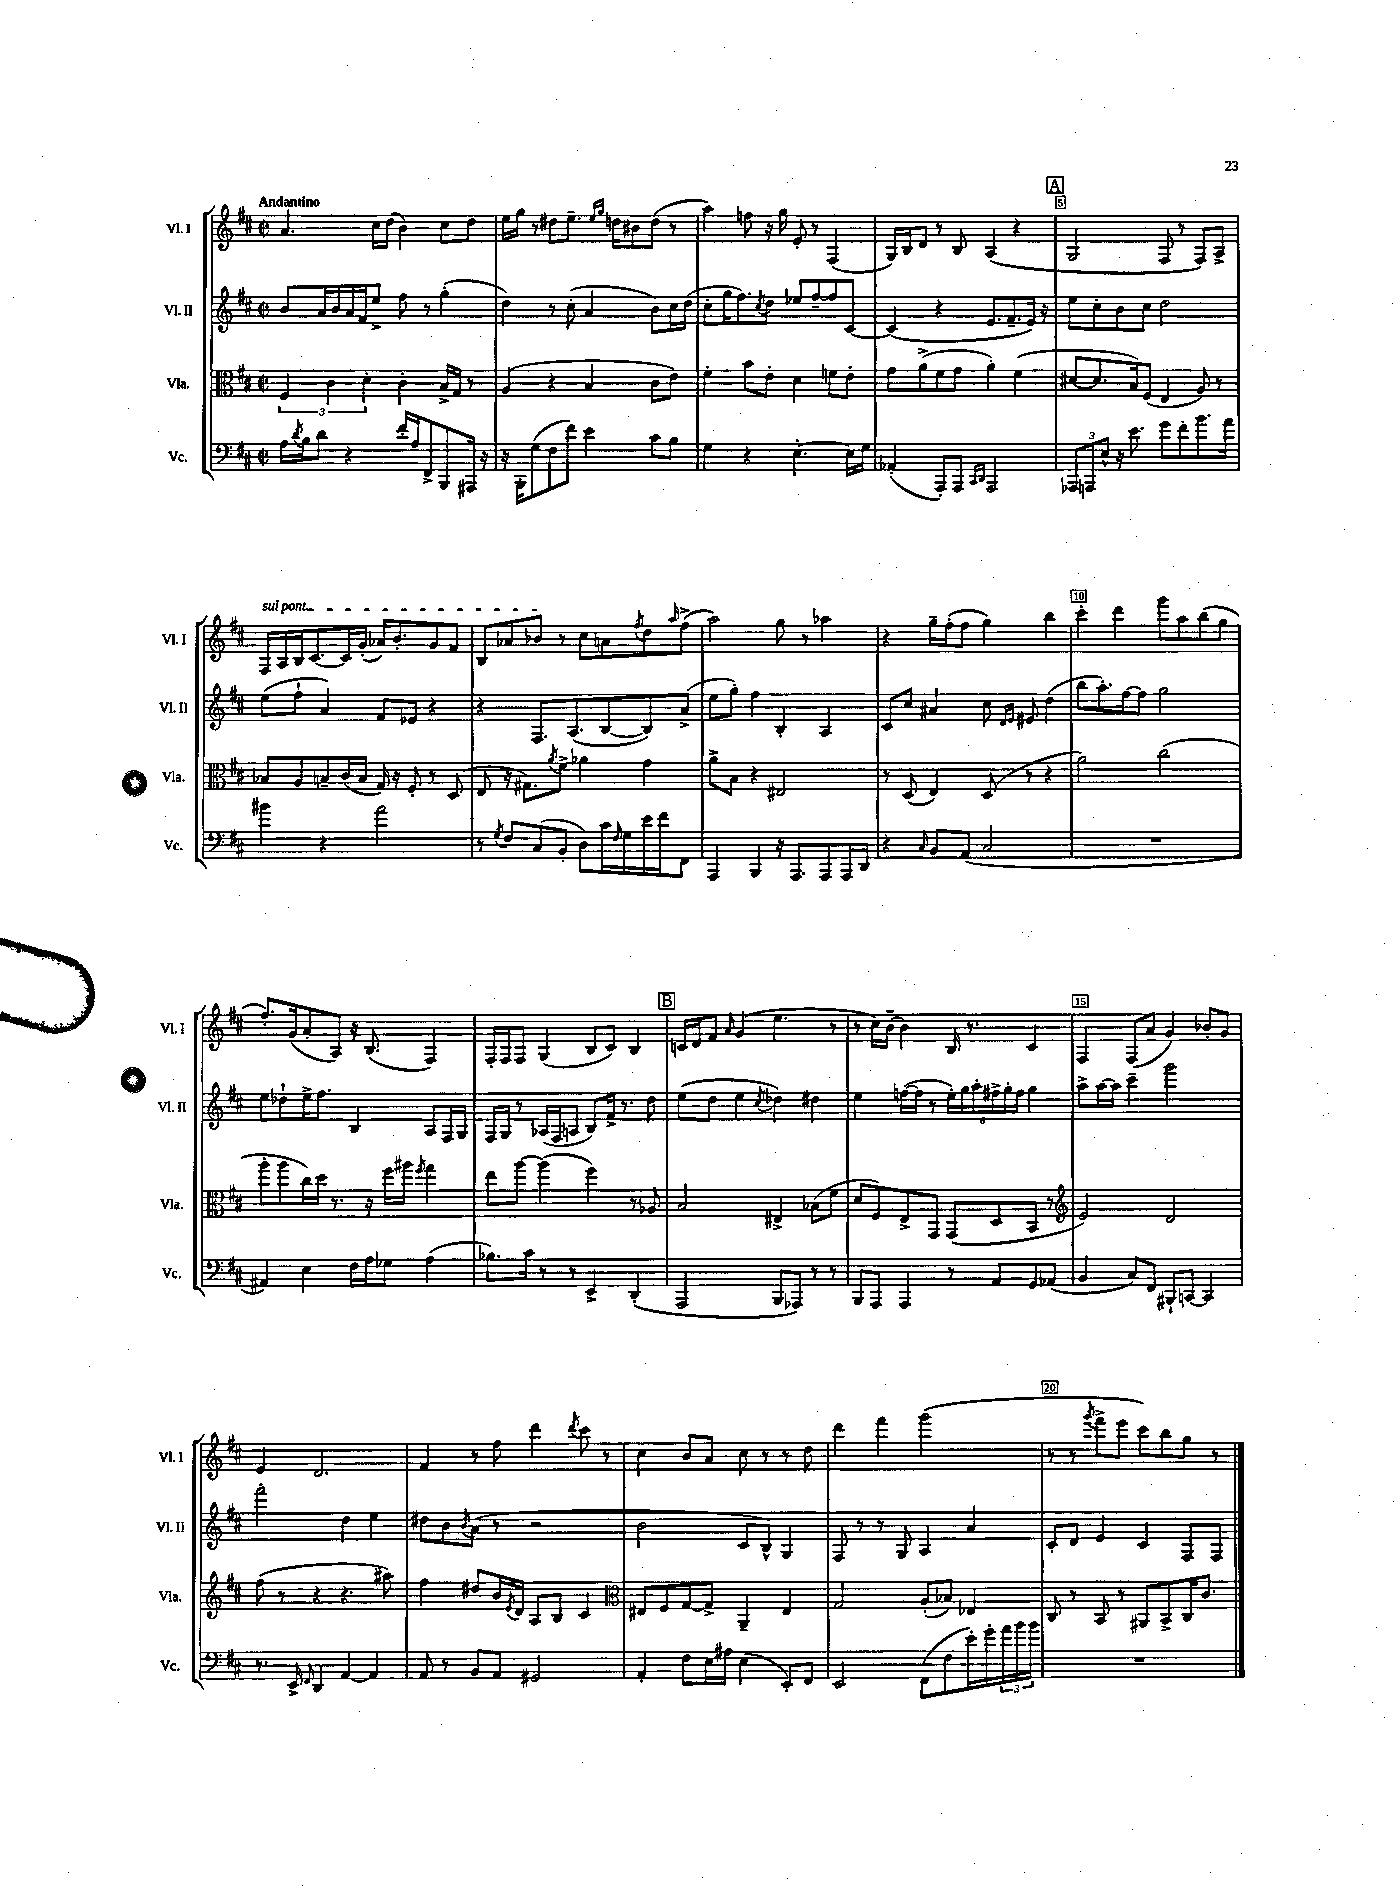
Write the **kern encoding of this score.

**kern	**kern	**kern	**kern
*part4	*part3	*part2	*part1
*staff4	*staff3	*staff2	*staff1
*I"Vc.	*I"Vla.	*I"Vl. II	*I"Vl. I
*I'Vc.	*I'Vla.	*I'Vl. II	*I'Vl. I
*clefF4	*clefC3	*clefG2	*clefG2
*k[f#c#]	*k[f#c#]	*k[f#c#]	*k[f#c#]
*M2/2	*M2/2	*M2/2	*M2/2
*met(c|)	*met(c|)	*met(c|)	*met(c|)
=1	=1	=1	=1
!	!	!	!LO:TX:a:B:t=Andantino
16A\LL	6F#/	8b/L	4.a/
8qd/	.	.	.
16B\J	.	.	.
8d\J	.	16a/L	.
.	6c#\	.	.
.	.	16b/	.
4r	.	16a/	.
.	.	16f#/J	.
.	6d'\	.	.
.	.	8ee^/J	16cc#\LL
.	.	.	(16dd\JJ
16f#'/LL	4c#'\	8ff#\	4b\)
16A/J	.	.	.
8FF#^/	.	8r	.
8BBB/	16B^/LL	(4gg'\	8cc#\L
.	16G/JJ	.	.
16AAA#X/Jk	8r	.	8dd\J
16r	.	.	.
=2	=2	=2	=2
16r	(4A/	4dd\)	16ee\LL
16BBB'\KL	.	.	16gg\JJ
(8G\	.	.	8r
8F#\	4r	8r	8dd#X\L
8f#\J)	.	(8cc#'\	8.ee~\J
4e\	4B/	4a/	.
.	.	.	16qqee/LL
.	.	.	16qqgg/JJ
.	.	.	16ddn\KL
.	.	.	8b#X\
8c#\L	8c#\L	8b\L)	(8dd\J
8B\J	8e\J)	16cc#\L	8r
.	.	(16dd\JJ	.
=3	=3	=3	=3
4G\	4f#'\	8cc#'\L	4aa\)
.	.	16gg\K	.
.	.	8.ff#\)	.
4r	8b\L	.	8ffn\
.	.	8qcc#/	.
.	8e'\J	8dd\J	16r
.	.	.	16gg\
[4.E'\	4d\	8ee-X/L	8e'/
.	.	[8ff#~/	8r
.	8fn\L	8ff#/]	(4F#/
16E\LL]	8e'\J	[8c#/J	.
16G\JJ	.	.	.
=4	=4	=4	=4
(4AA-X'/	8g\L	(4c#/]	16G/LL)
.	.	.	16B/J
.	(8a^\	.	8d/J
8AAA'/L)	8f#\	4r	8r
8AAA/J	8g\J	.	8B/
16qqCC#/LL	.	.	.
16qqDD/JJ	.	.	.
2AAA/	4a'\)	8.e/L	(4A/
.	.	8.f#~/	.
.	(4f#\	.	4r
.	.	16e/Jk)	.
.	.	16r	.
!!LO:REH:place=s1:t=A
=5	=5	=5	=5
12AAA-X/L	[8d#X/L	8ee\L	2G/
12AAAn/	.	.	.
.	8.d#/]	8cc#'\	.
12E^^/J	.	.	.
16r	.	8b\	.
8.e\	16B/k)	.	.
.	(8F#/J	8cc#\J	.
8g\L	4E/	2dd\	8F#/
8f#'\	.	.	8r
8.b\	8A/)	.	8F#/L)
.	8r	.	8A^/J
16a\Jk	.	.	.
!!LO:LB:g=z
=6	=6	=6	=6
!	!	!	!LO:TX:a:i:t=sul pont.
4b#X\	8B-X/L	(8ee\L	16F#/LL
.	.	.	16A/
.	8A/	8ff#`\J	16B/J
.	.	.	[8.c#/
4r	8Bn~/	4a/)	.
.	(16c#/L	.	16c#/L]
.	16B/JJ	.	(16g'/JJ
2a\	16G/)	8f#/L	16a-X/KL)
.	16r	.	8.b'/
.	8F#'/	8e-X/J	.
.	8r	4r	8g/
.	(8D/	.	8f#/J
=7	=7	=7	=7
8r	8E/	4r	8B/L
8qG/	.	.	.
8F#/L	16r	.	8a-X/
.	8.G#X\L)	.	.
(8C#/	.	8.F#/L	8b-X/J
.	8qa/	.	.
8BB'/J	8f#^\J	.	8r
.	.	(8.A/	.
8D\L)	4a-X\	.	8cc#\L
16c#\L	.	[8B/	8an\
16qqF#/	.	.	.
16G\	.	.	.
.	.	.	8qff#/
16e\	4g\	8B/])	8dd\
16f#\J	.	.	.
.	.	.	16qqaa/
8FF#\J	.	(8a^/J	(8ff#^\J
=8	=8	=8	=8
4AAA/	8a^\L	8ee\L	2aa\)
.	8B\J	8gg'\J)	.
4BBB/	4r	4ff#\	.
16r	2E#X/	4B'/	8gg\
8.AAA/L	.	.	.
.	.	.	8r
8AAA/	.	4A/	4aa-X\
16AAA/L	.	.	.
16DD/JJ	.	.	.
=9	=9	=9	=9
4r	8r	8c#/L	4r
.	(8D/	8cc#/J	.
16qqC#/	.	.	.
8BB/L	4E/)	4a#X/	16gg~\LL
.	.	.	(16ff#'\J
(8AA/J	.	.	8ff#\J
2C#/	(8D/	8cc#\	4gg\)
.	.	16qqd/LL	.
.	.	16qqe/JJ	.
.	8r	8e#X/	.
.	4r	(4dd\	4bb\
=10	=10	=10	=10
1r	2a\)	8bb\L	4ccc#'\
.	.	8.aa'\)	.
.	.	.	4ddd\
.	.	[16ff#\k	.
.	.	8ff#\J]	.
.	(2cc#\	2gg\	8ggg\L
.	.	.	8aa\
.	.	.	(8bb\
.	.	.	8gg\J
!!LO:LB:g=z
=11	=11	=11	=11
4AA#X/)	8aa'\L	8ee\L	8.ff#'/L)
.	8aa\	8dd-X`\	.
.	.	.	(16g/k
4E\	16cc#\L)	16ee^\K	8a'/
.	16dd\JJ	8.ff#\J	.
.	8.r	.	8A/J)
16F#\LL	.	4B/	16r
16A\J	16r	.	(8.B/
8G-X\J	16ff#\LL	.	.
.	16aa#X\JJ	.	.
.	8qff#/	.	.
(4A\	4gg\	8A/L	4F#/)
.	.	16F#/L	.
.	.	16G/JJ	.
=12	=12	=12	=12
8.B-X\L)	8ee\L	16F#/LL	16F#'/LL
.	.	16G/JJ	16F#/J
.	[8aa\J	8r	8F#/J
16c#\Jk	.	.	.
8r	(4aa\]	(16A-X/LL	(4G/
.	.	16F#/J	.
8r	.	8An/J	.
4EE^/	4ff#\)	8B/L)	8B/L
.	.	16f#^/Jk	8c#/J)
.	.	8.r	.
(4DD'/	8r	.	4B/
.	8A-X/	8dd\	.
!!LO:REH:place=s1:t=B
=13	=13	=13	=13
2AAA/	2B/	(8ee\L	16cn/LL
.	.	.	16d/J
.	.	8dd\J	8f#/J
.	.	.	16qqa/
.	.	4ee\	(4g/
.	.	8qcc#/	.
8BBB/L	4E#X^/	4dd-X\)	4.ee\
8AAA-X/J)	.	.	.
8r	(8B-X\L	4dd#X\	.
8r	8f#\J	.	8r
=14	=14	=14	=14
8BBB/L	8d/L	4ee\	8r
8AAA/J	8F#/)	.	16cc#\LL)
.	.	.	[16b~\JJ
4AAA/	8E^/	([16ffn\LL	4b\]
.	.	16ff\JJ]	.
.	8GG/J	8r	.
8r	(8GG/L	24ee'\LL)	16B/
.	.	24gg\	.
.	.	.	8.r
.	.	24aa'\	.
8AA/L	8D/	24ff#X^\	.
.	.	24gg'\	.
.	.	24ff#\JJ	.
8GG/	8BB/J	4gg\	4c#/
(8AA-X/J	8r	.	.
=15	=15	=15	=15
*	*clefG2	*	*
4BB/	2e/)	8aa^\L	4F#/
.	.	[16aa\L	.
.	.	16aa\JJ]	.
8C#/L)	.	4ccc#~\	(8F#/L
8FF#/J	.	.	8a/J
8BBB#X`/L	2d/	2ggg\	4g/)
[8CCn/J	.	.	.
4CC/]	.	.	8b-X'/L
.	.	.	8g/J
!!LO:LB:g=z
=16	=16	=16	=16
8.r	(8ff#\	2fff#'\	4e/
.	8r	.	.
16EE^/	.	.	.
16qqFF#/	.	.	.
4DD/	4r	.	2.d/
[4AA/	4.r	4dd\	.
4AA/]	.	4ee\	.
.	8aa#X\)	.	.
=17	=17	=17	=17
8AA/	4ff#\	8dd#X\L	4f#/
8r	.	8b\	.
.	.	8qb/	.
8BB/L	8dd#X/L	(8a\J	8r
8AA/J	16b/L	8r	8ff#\
.	8qe/	.	.
.	16d/JJ	.	.
2GG#X/	8A/L	2r	4ddd\
.	8B/J	.	.
.	.	.	8qddd/
.	4c#/	.	8ccc#\
.	.	.	8r
=18	=18	=18	=18
*	*clefC3	*	*
4AA'/	8E#X/L	2b\	4cc#\
.	8F#/	.	.
8F#\L	[8G/	.	8b/L
16E\L	8G^/J]	.	8a/J
16A#X\JJ	.	.	.
(4E\	4AA~/	8c#/L	8cc#\
.	.	8B^^/J)	8r
8EE'/L)	4E#/	4G/	8r
8FF#/J	.	.	8dd\
=19	=19	=19	=19
2EE/	2G/	8F#/	4ddd\
.	.	8r	.
.	.	8r	4fff#\
.	.	8G/	.
(8FF#\L	(8A'/L	4A/	(2ggg\
8F#\	8B-X/J)	.	.
16e'\L)	4E-X/	4a/	.
16g'\	.	.	.
24a\	.	.	.
24b\	.	.	.
24b\JJ	.	.	.
=20	=20	=20	=20
1r	8C#/	8c#'/L	8r
.	8r	8d/J	8r
.	.	.	8qggg/
.	8BB/	4e/	8fff#^\L
.	8r	.	8eee\J
.	8AA#X/L	4c#/	8ccc#\L)
.	8BB^/	.	8bb\
.	16C#/K	8F#/L	8gg\J
.	8.c#/J	.	.
.	.	8F#/J	8r
==	==	==	==
*-	*-	*-	*-
